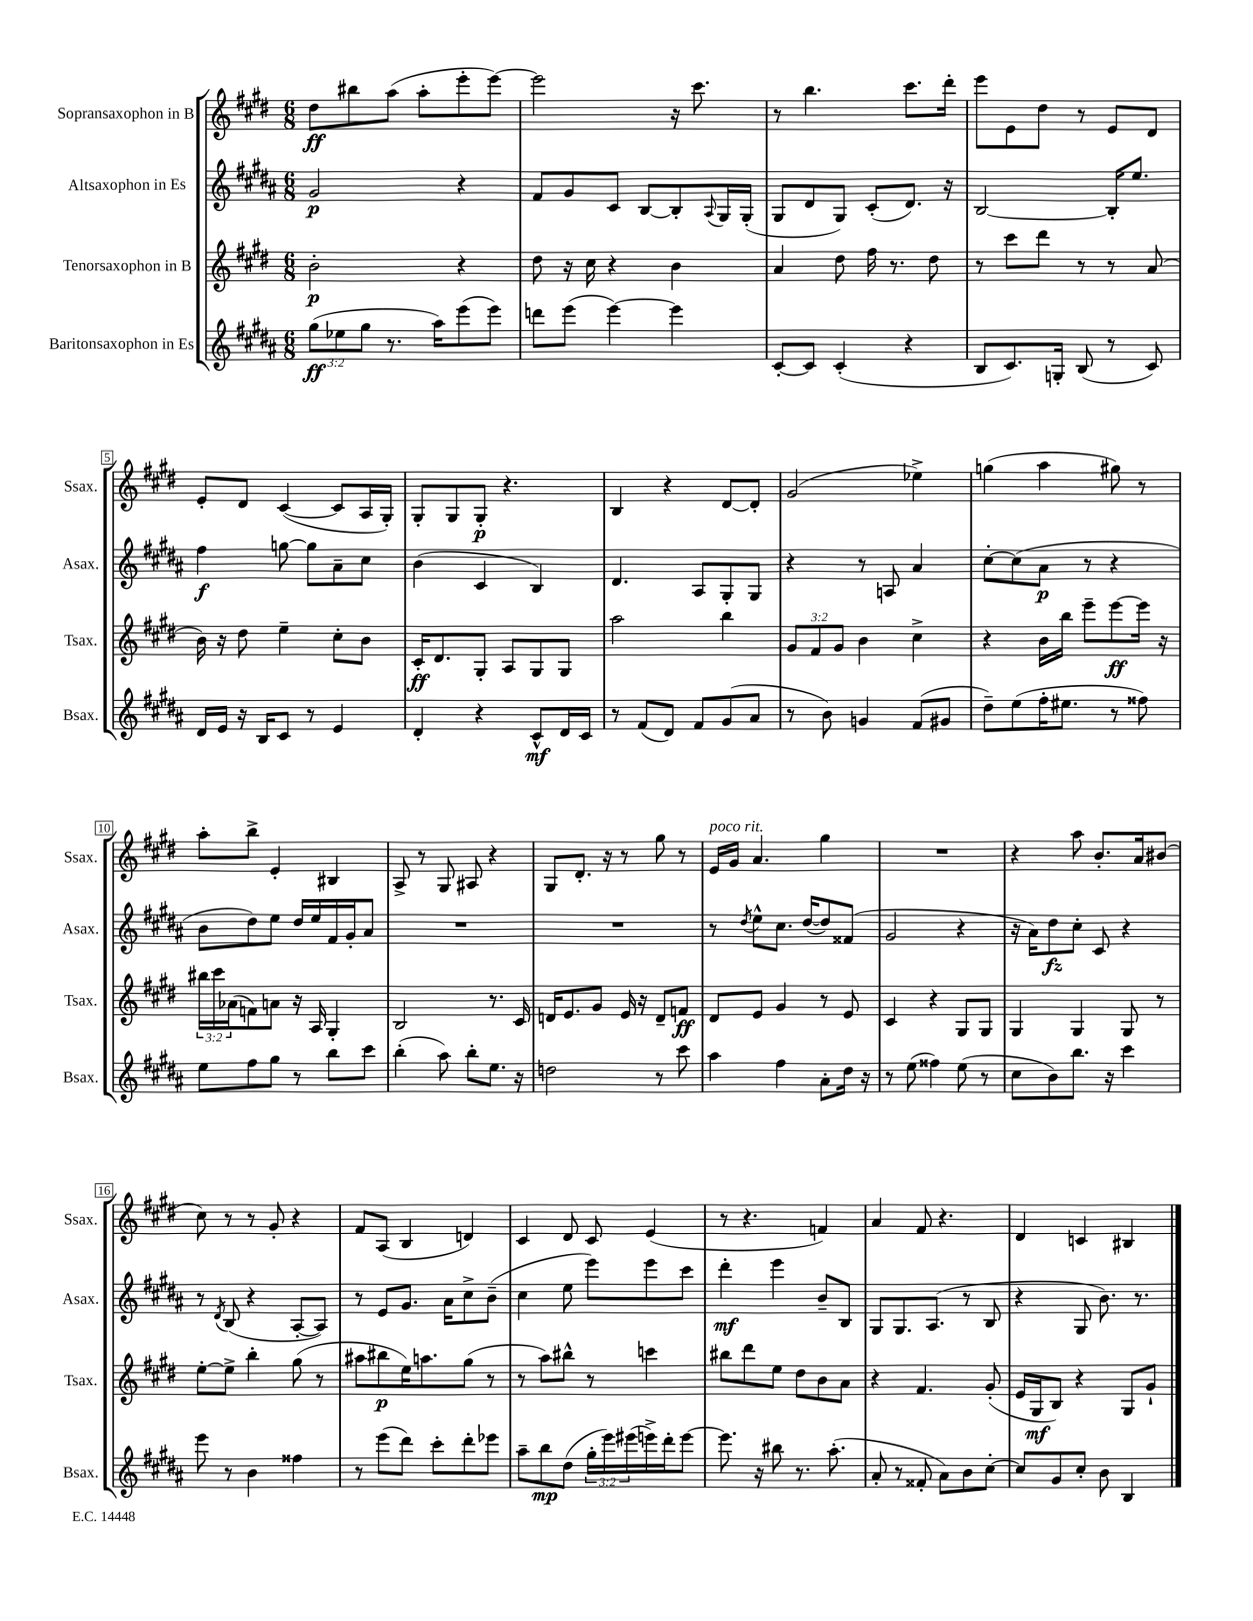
<<
\new StaffGroup <<
\new Staff = "s0" \with { instrumentName = "Sopransaxophon in B" shortInstrumentName = "Ssax." } {
    \clef treble \key e \major \numericTimeSignature \time 6/8
    dis''8\ff bis''8 a''8( a''8-. e'''8-. e'''8~) |
    e'''2 r16 cis'''8. |
    r8 b''4. cis'''8. dis'''16-. |
    e'''8 e'8 dis''8 r8 e'8 dis'8 |
    e'8-. dis'8 cis'4~( cis'8 a16 gis16-.) |
    gis8-. gis8 gis8-.\p r4. |
    b4 r4 dis'8~ dis'8-. |
    gis'2( ees''4->) |
    g''4( a''4 gis''8) r8 |
    a''8-. b''8-> e'4-. bis4 |
    a8-> r8 gis8 ais8 r4 |
    gis8 dis'8.-. r16 r8 gis''8 r8 |
    e'16^\markup { \italic "poco rit." } gis'16 a'4. gis''4 |
    R2. |
    r4 a''8 b'8.-. a'16 bis'8( |
    cis''8) r8 r8 gis'8-. r4 |
    fis'8 a8( b4 d'4) |
    cis'4 dis'8 cis'8 e'4( |
    r8 r4. f'4) |
    a'4 fis'8 r4. |
    dis'4 c'4 bis4 \bar "|." |
}
\new Staff = "s1" \with { instrumentName = "Altsaxophon in Es" shortInstrumentName = "Asax." } {
    \clef treble \key b \major \numericTimeSignature \time 6/8
    gis'2\p r4 |
    fis'8 gis'8 cis'8 b8~ b8-. \appoggiatura { ais8 } gis16 gis16-.( |
    gis8 dis'8 gis8) cis'8-.( dis'8.) r16 |
    b2~ b16-. e''8. |
    fis''4\f g''8~ g''8 ais'8-- cis''8 |
    b'4( cis'4 b4) |
    dis'4. ais8 gis8-. gis8 |
    r4 r8 a8 ais'4 |
    cis''8~-. cis''8( ais'8\p r8 r4 |
    b'8 dis''8) e''8 dis''16 e''16 fis'16 gis'16-. ais'8 |
    R2. |
    R2. |
    r8 \acciaccatura { dis''8 } e''8-^ cis''8. dis''16~( dis''8) fisis'8( |
    gis'2 r4 |
    r16 ais'16) dis''8\fz cis''8-. cis'8 r4 |
    r8 \acciaccatura { dis'8 } b8( r4 ais8~-. ais8) |
    r8 e'8 gis'8. ais'16 cis''8-> b'8--( |
    cis''4 e''8 e'''8) e'''8 cis'''8 |
    dis'''4-.\mf e'''4 b'8-- b8 |
    gis8 gis8. ais8.( r8 b8 |
    r4 gis8 b'8.) r8. \bar "|." |
}
\new Staff = "s2" \with { instrumentName = "Tenorsaxophon in B" shortInstrumentName = "Tsax." } {
    \clef treble \key e \major \numericTimeSignature \time 6/8 \override Staff.TupletNumber.text = #tuplet-number::calc-fraction-text
    b'2-.\p r4 |
    dis''8 r16 cis''16 r4 b'4 |
    a'4 dis''8 fis''16 r8. dis''8 |
    r8 cis'''8 dis'''8 r8 r8 a'8( |
    b'16) r16 dis''8 e''4-- cis''8-. b'8 |
    cis'16-.\ff dis'8. gis8-. a8 gis8 gis8 |
    a''2 b''4 |
    \tuplet 3/2 { gis'8 fis'8 gis'8 } b'4 cis''4-> |
    r4 b'16 b''16 e'''8-- e'''8~\ff e'''16 r16 |
    \tuplet 3/2 { bis''16 cis'''16 aes'16( } f'8) a'8 r16 a16 gis4-. |
    b2 r8. cis'16 |
    d'16 e'8. gis'8 e'16 r16 d'8-- f'8\ff |
    dis'8 e'8 gis'4 r8 e'8 |
    cis'4 r4 gis8 gis8 |
    gis4 gis4 gis8 r8 |
    e''8~-. e''8-> b''4-. gis''8( r8 |
    ais''8 bis''8\p e''16) a''8. gis''8( r8 |
    r8 a''8) bis''8-^ r8 c'''4 |
    bis''8 dis'''8 e''8 dis''8 b'8 a'8 |
    r4 fis'4. gis'8-.( |
    e'16 gis16\mf b8) r4 gis8 gis'8-! \bar "|." |
}
\new Staff = "s3" \with { instrumentName = "Baritonsaxophon in Es" shortInstrumentName = "Bsax." } {
    \clef treble \key b \major \numericTimeSignature \time 6/8 \override Staff.TupletNumber.text = #tuplet-number::calc-fraction-text
    \tuplet 3/2 { gis''8\ff( ees''8 gis''8 } r8. ais''16) e'''8( e'''8) |
    d'''8 e'''8( e'''4~) e'''4 |
    cis'8~-. cis'8 cis'4-.( r4 |
    b8 cis'8.) g16-. b8( r8 cis'8) |
    dis'16 e'16 r16 b16 cis'8 r8 e'4 |
    dis'4-. r4 cis'8-^\mf dis'16 cis'16 |
    r8 fis'8( dis'8) fis'8 gis'8( ais'8 |
    r8 b'8) g'4 fis'8( gis'8 |
    dis''8--) e''8( fis''16-. eis''8. r8 fisis''8) |
    e''8 fis''8 gis''8 r8 b''8 cis'''8 |
    b''4-.( ais''8) b''8-. e''8. r16 |
    d''2 r8 cis'''8 |
    ais''4 fis''4 ais'8-. dis''16 r16 |
    r8 e''8( fisis''4) e''8( r8 |
    cis''8 b'8) b''8. r16 cis'''4 |
    e'''8 r8 b'4 fisis''4 |
    r8 e'''8( dis'''8) cis'''8-. dis'''8-. ees'''8 |
    ais''8-- b''8\mp dis''8( \tuplet 3/2 { gis''16-. e'''16) eis'''16( } e'''16->) dis'''16-. e'''8~ |
    e'''8. r16 bis''8 r8. ais''8.-.( |
    ais'8-. r8 fisis'8-. ais'8) b'8 cis''8~-. |
    cis''8 gis'8 cis''8-. b'8 b4 \bar "|." |
}
>>
>>
\layout { \context { \Score \override BarNumber.stencil = #(make-stencil-boxer 0.1 0.3 ly:text-interface::print) } }
